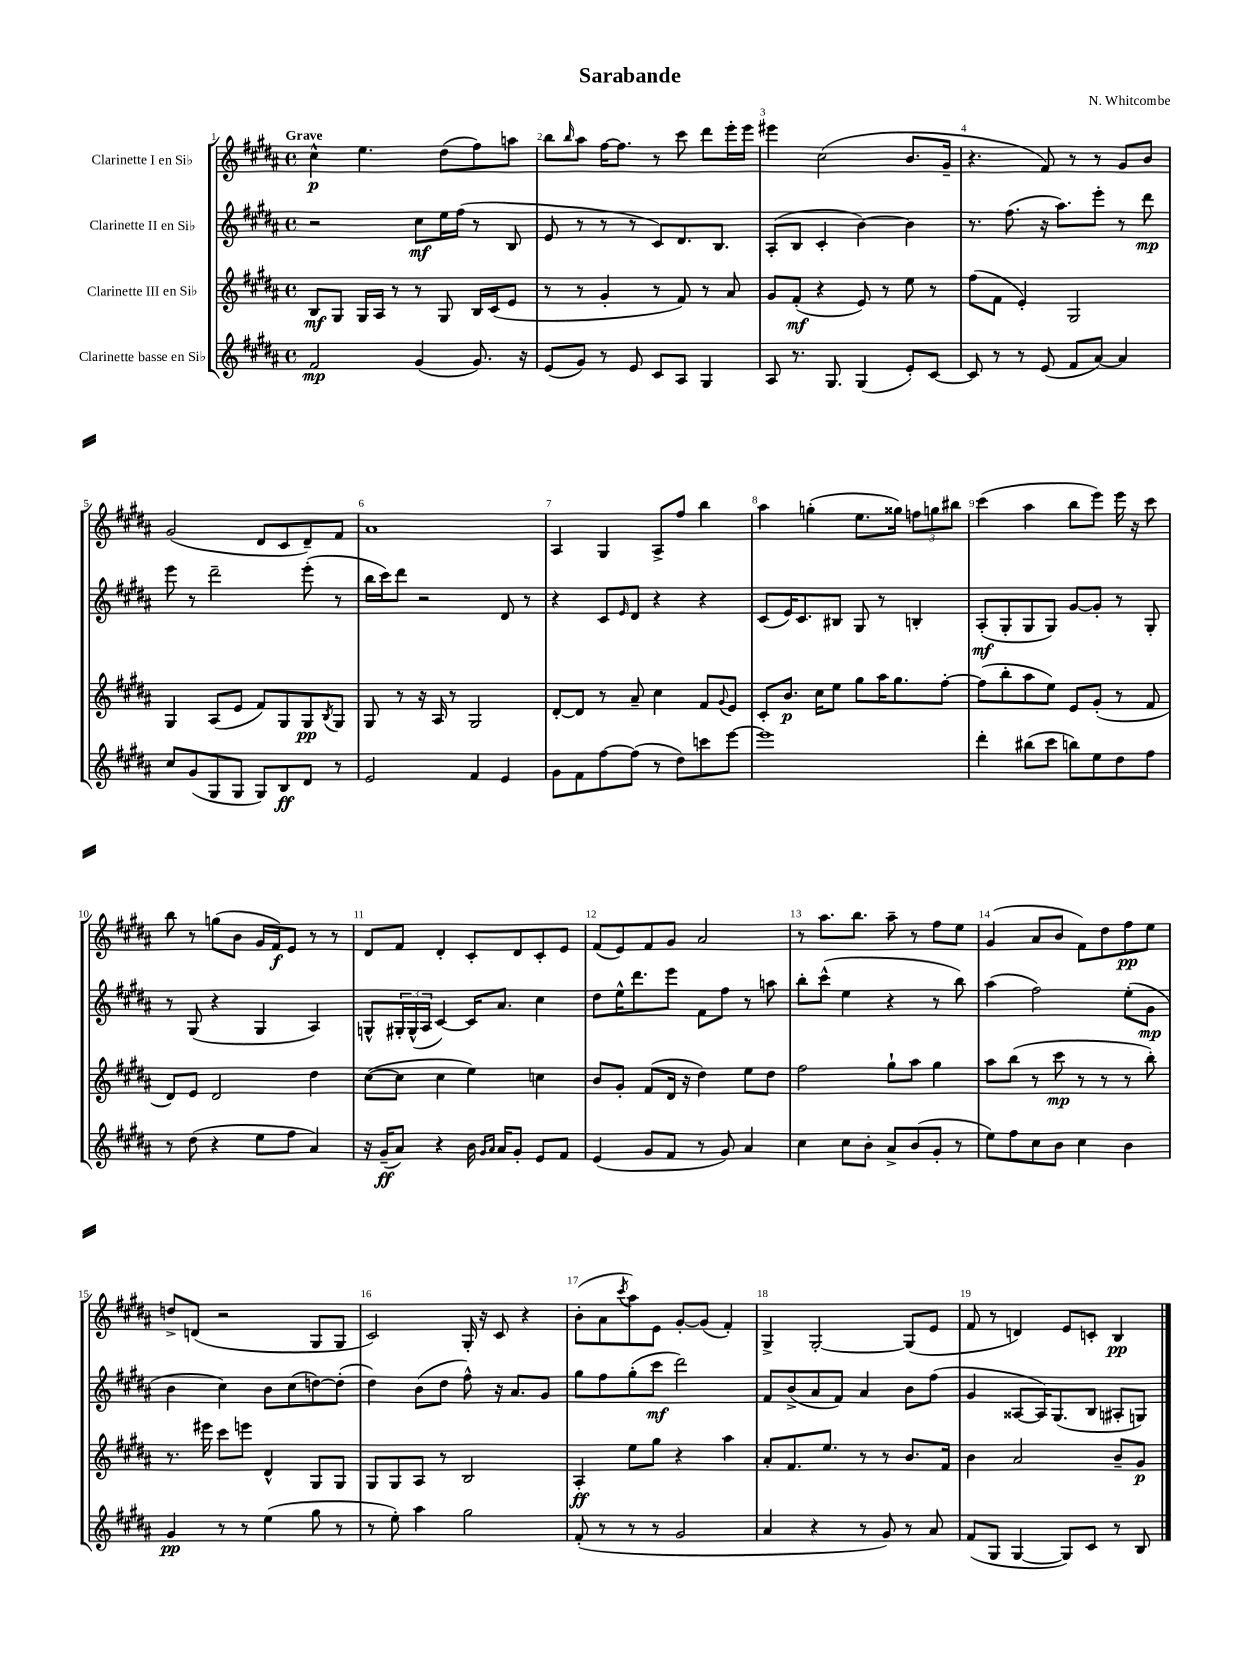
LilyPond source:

\header { title = "Sarabande" composer = "N. Whitcombe" }
<<
\new StaffGroup <<
\new Staff = "s0" \with { instrumentName = "Clarinette I en Sib" } {
    \clef treble \key b \major \defaultTimeSignature \time 4/4 \tempo "Grave"
    cis''4-^\p e''4. dis''8( fis''8) a''8 |
    b''8 \grace { b''16 } ais''8 fis''16~ fis''8. r8 cis'''8 dis'''8 e'''16-. e'''16 |
    eis'''4 cis''2( b'8. gis'16-- |
    r4. fis'8) r8 r8 gis'8 b'8 |
    gis'2( dis'8 cis'8 dis'8--) fis'8 |
    ais'1 |
    ais4 gis4 ais8-> fis''8 b''4 |
    ais''4 g''4-.( e''8. gisis''16) \tuplet 3/2 { f''8 g''8 bis''8 } |
    cis'''4( ais''4 b''8 e'''8) e'''16 r16 cis'''8 |
    b''8 r8 g''8( b'8 gis'16 fis'16\f) e'8 r8 r8 |
    dis'8 fis'8 dis'4-. cis'8-. dis'8 cis'8-. e'8 |
    fis'8( e'8) fis'8 gis'8 ais'2 |
    r8 ais''8. b''8. ais''8-- r8 fis''8 e''8 |
    gis'4( ais'8 b'8 fis'8) dis''8 fis''8\pp e''8 |
    d''8-> d'8( r2 gis8 gis8 |
    cis'2) gis16-. r16 cis'8 r4 |
    b'8-.( ais'8 \acciaccatura { cis'''8 } ais''8) e'8 gis'8~-. gis'8( fis'4-.) |
    gis4-> gis2~-. gis8( e'8 |
    fis'8 r8 d'4) e'8 c'8-. b4\pp \bar "|." |
}
\new Staff = "s1" \with { instrumentName = "Clarinette II en Sib" } {
    \clef treble \key b \major \defaultTimeSignature \time 4/4
    r2 cis''8\mf e''16 fis''16( r8 b8 |
    e'8 r8 r8 r8 cis'8) dis'8. b8. |
    ais8-.( b8 cis'4-. b'4~) b'4 |
    r8. fis''8.( r16 ais''8.) e'''8-. r8 dis'''8\mp |
    e'''8 r8 dis'''2-- e'''8-.( r8 |
    b''16 cis'''16) dis'''8 r2 dis'8 r8 |
    r4 cis'8 \grace { e'16 } dis'8 r4 r4 |
    cis'8( e'16) cis'8. bis8 gis8 r8 b4-. |
    ais8-.\mf( gis8-. gis8 gis8) gis'8~ gis'8-. r8 gis8-. |
    r8 gis8( r4 gis4 ais4) |
    g8-^ \tuplet 3/2 { gis16-. gis16-^( ais16 } cis'4~) cis'16 ais'8. cis''4 |
    dis''8 e''16-^ dis'''8. e'''8 fis'8 fis''8 r8 a''8 |
    b''8-. cis'''8-^( e''4 r4 r8 b''8) |
    ais''4( fis''2) e''8-.( gis'8\mp |
    b'4 cis''4) b'8 cis''8( d''8~) d''8-.( |
    dis''4) b'8( dis''8 fis''8-^) r16 ais'8. gis'8 |
    gis''8 fis''8 gis''8-.( cis'''8\mf dis'''2) |
    fis'8 b'8->( ais'8 fis'8) ais'4 b'8 fis''8( |
    gis'4 aisis8~ aisis16) gis8.( b8 ais8-. g8) \bar "|." |
}
\new Staff = "s2" \with { instrumentName = "Clarinette III en Sib" } {
    \clef treble \key b \major \defaultTimeSignature \time 4/4
    b8\mf gis8 gis16 ais16 r8 r8 gis8 b16 cis'16( e'8 |
    r8 r8 gis'4-. r8 fis'8) r8 ais'8 |
    gis'8 fis'8-.\mf( r4 e'8) r8 e''8 r8 |
    fis''8( fis'8 e'4-.) gis2 |
    gis4 ais8( e'8 fis'8) gis8 gis8\pp \acciaccatura { b8 } gis8 |
    gis8 r8 r16 ais16 r8 gis2 |
    dis'8~-. dis'8 r8 ais'8-- cis''4 fis'8 \appoggiatura { gis'8 } e'8 |
    cis'8-. b'8.\p cis''16 e''8 gis''8 ais''16 gis''8. fis''8~-. |
    fis''8( b''8-. ais''8 e''8) e'8 gis'8-.( r8 fis'8 |
    dis'8) e'8 dis'2 dis''4 |
    cis''8~( cis''8 cis''4 e''4) c''4 |
    b'8 gis'8-. fis'8( dis'16 r16 dis''4) e''8 dis''8 |
    fis''2 gis''8-! ais''8 gis''4 |
    ais''8 b''8( r8 cis'''8\mp r8 r8 r8 b''8-.) |
    r8. eis'''16 cis'''8 e'''8 dis'4-^ gis8 gis8 |
    gis8 gis8 ais8 r8 b2 |
    ais4-.\ff e''8 gis''8 r4 ais''4 |
    ais'8-. fis'8. e''8. r8 r8 b'8. fis'16 |
    b'4 ais'2 b'8-- gis'8\p \bar "|." |
}
\new Staff = "s3" \with { instrumentName = "Clarinette basse en Sib" } {
    \clef treble \key b \major \defaultTimeSignature \time 4/4
    fis'2\mp gis'4( gis'8.) r16 |
    e'8( gis'8) r8 e'8 cis'8 ais8 gis4 |
    ais8 r8. gis8. gis4( e'8-.) cis'8~ |
    cis'8 r8 r8 e'8( fis'8 ais'8~) ais'4 |
    cis''8 gis'8( gis8 gis8 gis8) b8\ff dis'8 r8 |
    e'2 fis'4 e'4 |
    gis'8 fis'8 fis''8~ fis''8( r8 dis''8) c'''8 e'''8~ |
    e'''1 |
    dis'''4-. bis''8( cis'''8 b''8) e''8 dis''8 fis''8 |
    r8 dis''8( r4 e''8 fis''8 ais'4) |
    r16 gis'16--\ff( ais'8) r4 b'16 \grace { gis'16 ais'16 } ais'16 gis'8-. e'8 fis'8 |
    e'4( gis'8 fis'8 r8 gis'8) ais'4 |
    cis''4 cis''8 b'8-. ais'8-> b'8( gis'8-. r8 |
    e''8) fis''8 cis''8 b'8 cis''4 b'4 |
    gis'4\pp r8 r8 e''4( gis''8 r8 |
    r8 e''8-.) ais''4 gis''2 |
    fis'8-.( r8 r8 r8 gis'2 |
    ais'4 r4 r8 gis'8) r8 ais'8 |
    fis'8( gis8 gis4~ gis8) cis'8 r8 b8 \bar "|." |
}
>>
>>
\layout { \context { \Score \override BarNumber.break-visibility = ##(#f #t #t) barNumberVisibility = #all-bar-numbers-visible } }
